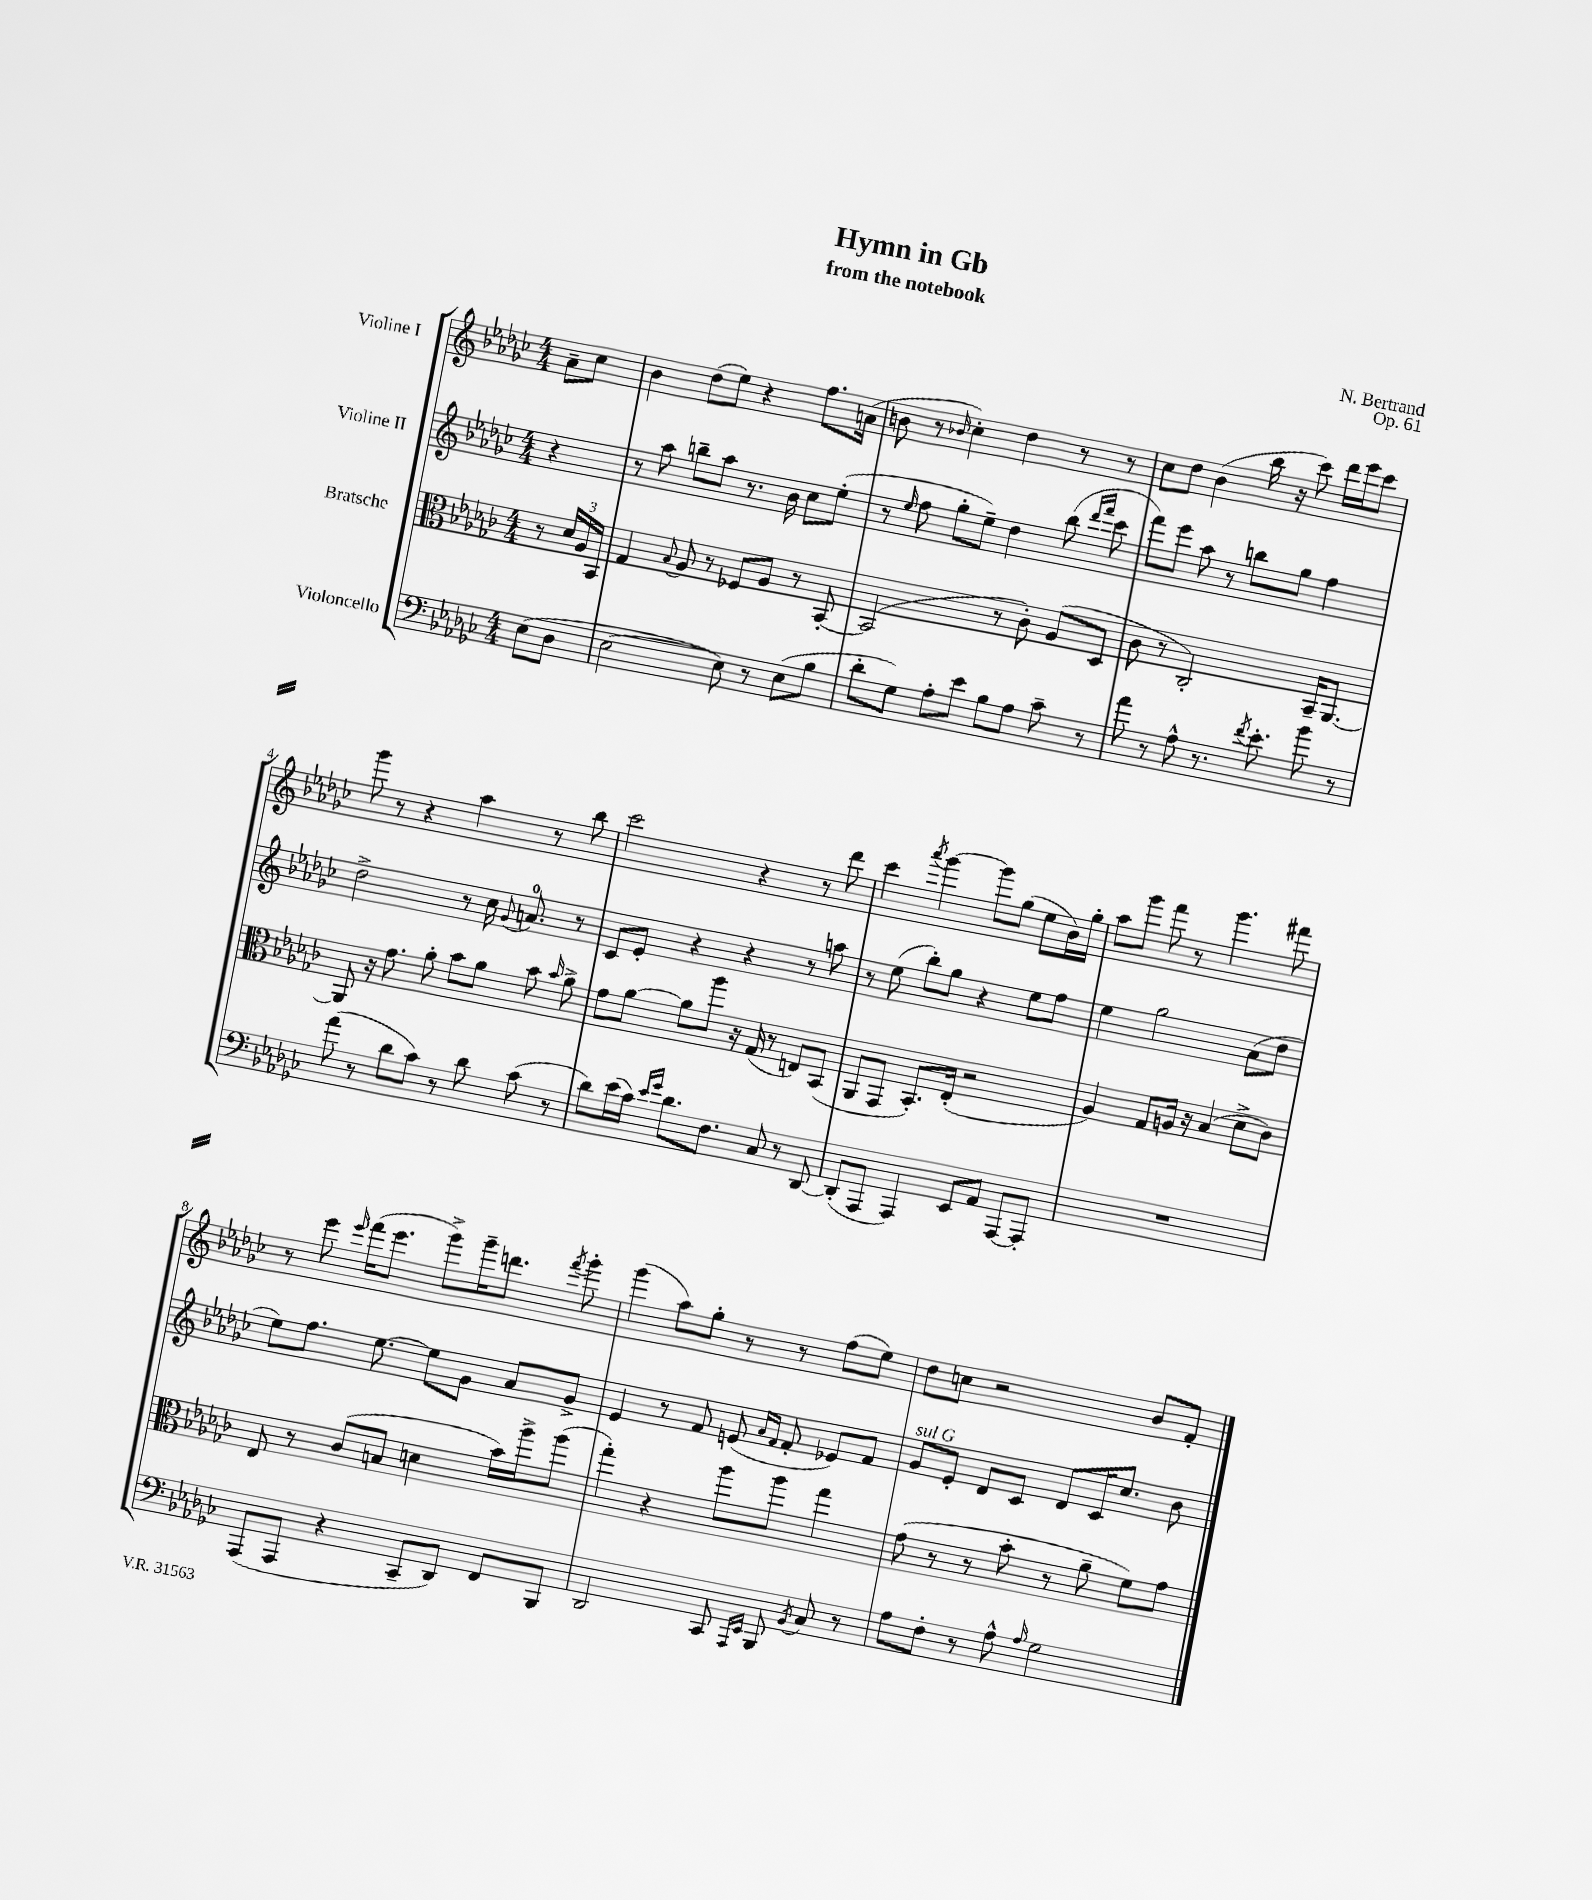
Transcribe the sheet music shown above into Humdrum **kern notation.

**kern	**kern	**kern	**kern
*staff4	*staff3	*staff2	*staff1
*clefF4	*clefC3	*clefG2	*clefG2
*k[b-e-a-d-g-c-]	*k[b-e-a-d-g-c-]	*k[b-e-a-d-g-c-]	*k[b-e-a-d-g-c-]
*M4/4	*M4/4	*M4/4	*M4/4
(8E-	8r	4r	8a-~
8D-	24d-	.	8cc-
.	24A-	.	.
.	24BB-	.	.
=	=	=	=
[2E-	4G-	8r	4b-
.	.	8aa-	.
.	8qqB-	.	.
.	8A-	8bb~	(8dd-
.	8r	8aa-	8ee-)
8E-])	8F-	8.r	4r
8r	8A-	.	.
.	.	16b-	.
(8E-	8r	8cc-	8.ff
8B-	[8BB-'	(8ee-'	.
.	.	.	(16a
=	=	=	=
8d-'	(2BB-]	8r	8b
.	.	16qqee-	.
8G-)	.	8ff	8r
.	.	.	16qqb-
8A-'	.	8gg-'	4cc-')
8e-	.	8ee-~)	.
8B-	8r	4dd-	4dd-
8A-	8c-')	.	.
8c-~	(8A-	(8bb-	8r
.	.	16qqddd-	.
.	.	16qqfff	.
8r	8D-	8ccc-	8r
=	=	=	=
8a-	8c-	8fff)	8cc-
8r	8r	8eee-	8dd-
8A-^^	2C-')	8aa-	(4b-
8.r	.	8r	.
.	.	8bb	16bb-
8qf	.	.	.
8.e-'	.	.	16r
.	.	8gg-	8ccc-)
8b-	16BB-~	4ff	16ddd-
.	[8.AA-	.	16eee-
8r	.	.	8ccc-
=	=	=	=
(8a-	8AA-]	2dd-^	8ggg-
8r	16r	.	8r
.	8.g-	.	.
8d-	.	.	4r
8c-)	8a-'	.	.
8r	8b-	8r	4aa-
8d-	8a-	16cc-	.
.	.	8qqg-	.
.	.	8.a	.
(8c-	8b-	.	8r
.	16qqb-	.	.
8r	8a-^	8r	8bb-
=	=	=	=
8d-)	8g-	8c-	2ccc-
(16e-	[8a-	8e-'	.
16c-)	.	.	.
16qqe-	.	.	.
16qqg-	.	.	.
8.d-	8a-]	4r	.
.	8aa-	.	.
8.F	.	.	.
.	16r	4r	4r
.	(16G-	.	.
8C-	8r	.	.
8r	8E)	8r	8r
[8DD-	(8BB-	8aa	8ddd-
=	=	=	=
(8DD-']	8AA-	8r	4ccc-
8AAA-	8GG-	(8ee-	.
.	.	.	8qaaa-
4AAA-)	8.BB-')	8bb-')	[4ggg-
.	.	8gg-	.
.	(16E-'	.	.
8EE-	2r	4r	8ggg-]
8AA-	.	.	(8gg-
[8AAA-	.	8ee-	8ee-
8AAA-']	.	8ff	16b-)
.	.	.	16gg-'
=	=	=	=
1r	4A-)	4ee-	8aa-
.	.	.	8ggg-
.	8G-	2gg-	8fff
.	16A	.	8r
.	16r	.	.
.	(4B-	.	4.ggg-
.	8d-^	(8a-	.
.	8c-)	8dd-	8fff#
=	=	=	=
(8AAA-	8E-	8ee-)	8r
8AAA-	8r	8.ff	8eee-
.	.	.	16qqeee-
4r	(8c-	.	(16fff
.	.	[8.ee-	8.eee-
.	8B	.	.
8CC-~	4d	8ee-]	8ggg-^)
8DD-)	.	8g-	16ggg-~
.	.	.	8.ddd
8FF	16b-)	8a-	.
.	16aa-^	.	.
.	.	.	8qfff
8BBB-	(8aa-	8g-^	8ggg-'
=	=	=	=
2DD-	4gg-')	4e-	(4ggg-
.	4r	8r	8aa-)
.	.	8f	8gg-'
8CC-	8aa-	(8e	8r
16qqAAA-	.	16qqa-	.
16qqEE-	.	16qqf	.
8BBB-	8aa-	8f'	8r
8qBB-	.	.	.
8C-	4gg-	8e-)	(8ff
8r	.	8f	8ee-)
=	=	=	=
8A-	(8g-	8g-	8dd-
8F'	8r	8e-'	8cc
8r	8r	8d-	2r
8A-^^	8b-'	8c-	.
16qqA-	.	.	.
2G-	8r	8d-	.
.	8a-~	16c-	.
.	.	8.cc-	.
.	8f)	.	8b-
.	8g-	8b-	8f'
==	==	==	==
*-	*-	*-	*-
